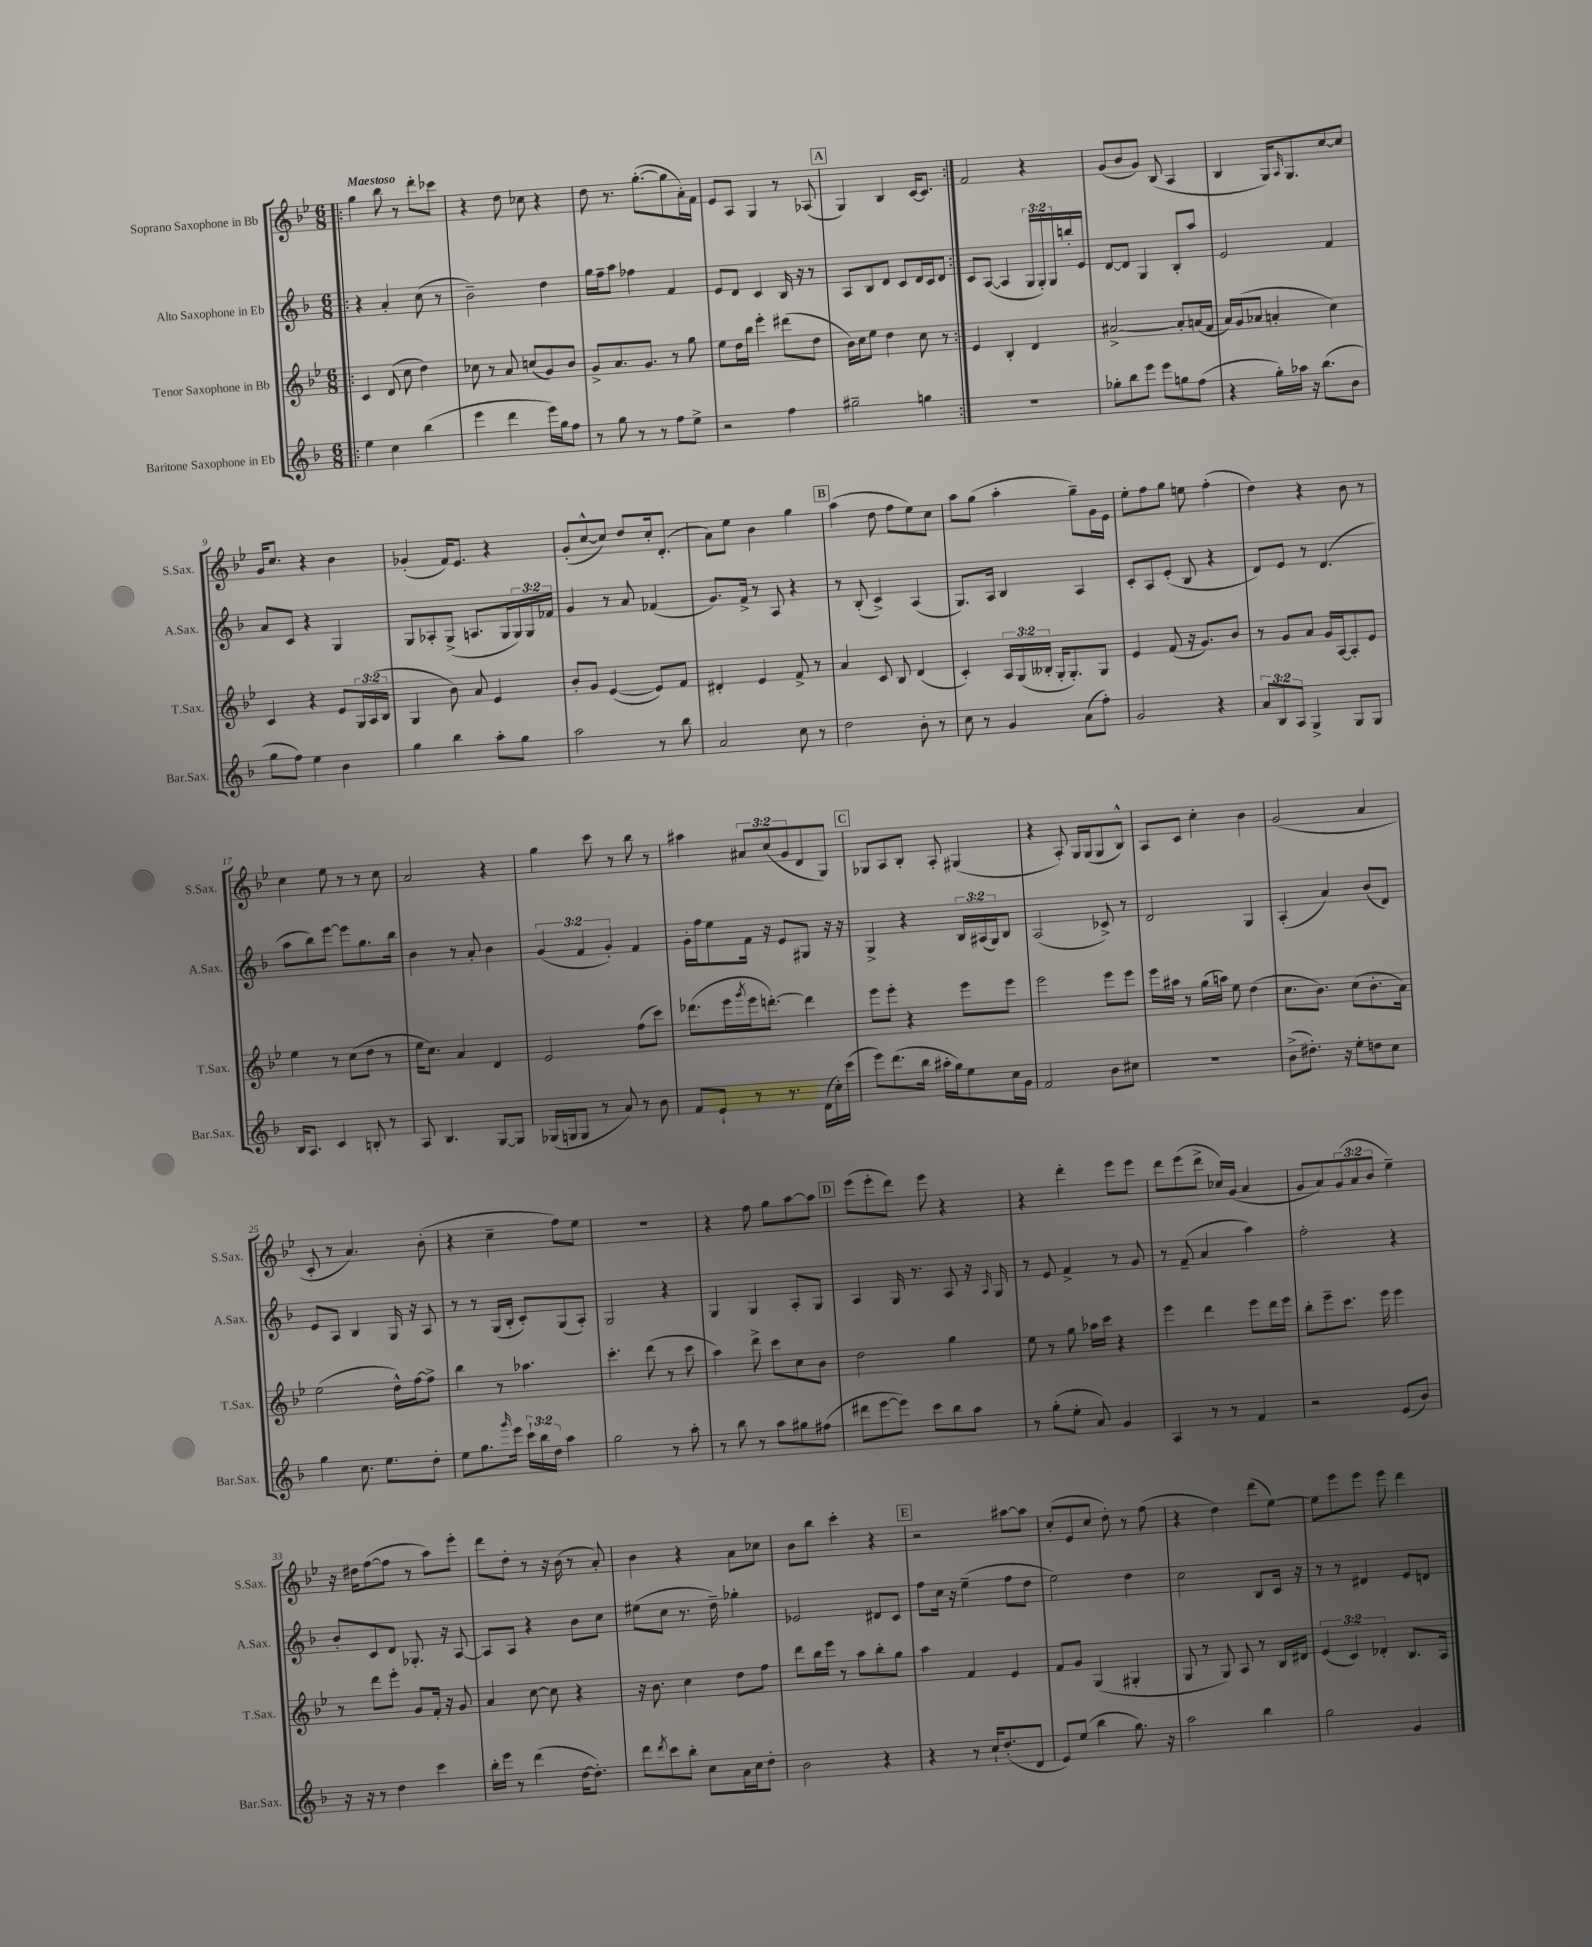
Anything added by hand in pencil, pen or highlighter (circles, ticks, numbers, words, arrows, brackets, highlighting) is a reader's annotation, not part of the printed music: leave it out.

**kern	**kern	**kern	**kern
*staff4	*staff3	*staff2	*staff1
*clefG2	*clefG2	*clefG2	*clefG2
*k[b-]	*k[b-e-]	*k[b-]	*k[b-e-]
*M6/8	*M6/8	*M6/8	*M6/8
=!|:	=!|:	=!|:	=!|:
4ee\	4c/	4r	4gg\
4cc\	(8d/	4a'/	8bb-\
.	8cc\	.	8r
(4bb-\	4dd\)	(8cc\	8ddd'\L
.	.	8r	8ccc-\J
=	=	=	=
4eee\	8cc-\	2b-~\)	4r
.	8r	.	.
4ddd\	8a/	.	8dd\
.	(8cc/L	.	8cc-\
16eee\LL)	8g/)	4dd\	4r
16gg\J	.	.	.
8ff\J	8b-/J	.	.
=	=	=	=
8r	8g^/L	16gg\LL	8dd\
.	.	16ff~\J	.
8gg\	8.a/	8aa\J	8.r
8r	.	4ff-\	.
.	8.g/J	.	([8.gg'\L
8r	.	.	.
8ff\L	8r	4f/	8gg\]
8ee^\J	8gg\	.	16a'\L)
.	.	.	16f\JJ
=	=	=	=
2r	8ee-\L	8e/L	8e-/L
.	16dd\L	8d/J	8A/J
.	16bb-\JJ	.	.
.	4eee-'\	4c/	4G/
4ff\	(8ddd#\L	16B-/	8r
.	.	16r	.
.	8dd\J	8r	(8A-/
=	=	=	=
2gg#~\	16b-\LL)	8A/L	4G/)
.	16cc\J	.	.
.	8ee-\J	8B-/	.
.	4dd\	8d/J	4B-/
.	.	8c/L	.
4gg\	8cc\	16d/L	[16c/LK
.	.	16c/J	8.c/]J
.	8r	8d/J	.
=:|!	=:|!	=:|!	=:|!
2.r	4e-/	8c/L	2f/
.	.	([8A/J	.
.	4B-'/	4A/]	.
.	4d/	24G/LL	4r
.	.	24G'/)	.
.	.	24G/	.
.	.	16bb'/	.
.	.	16e/JJ	.
=	=	=	=
8gg-'\L	[2a#^/	[8d/L	(8g/L
8bb-\	.	8d/]J	8b-/
8eee\J	.	4G/	8g/J)
8eee\L	.	.	(8B-/
8gg\	8a#'/]L	8B-'/L	4A/
(8ff\J	(16a/L	8aa/J	.
.	16f/JJ	.	.
=	=	=	=
4r	16a/LL)	2e/	4B-/
.	(16g/J	.	.
.	8a-/J	.	.
16gg'\LL)	4a'/	.	16G/LK)
.	.	.	16qqA/
16aa-\JJ	.	.	8.G/
16r	.	.	.
(8.bb-\L	.	.	.
.	4cc\)	4f/	[8cc/
8b-\J	.	.	8cc/]J
=	=	=	=
8gg\L	4c/	8a/L	16g/LK
.	.	.	8.cc/J
8ff\J)	.	8c/J	.
4ee\	4r	4r	4r
4b-\	8e-/L	4G/	4b-\
.	24G/L	.	.
.	(24A/	.	.
.	24B-/JJ	.	.
=	=	=	=
4gg\	4G/	8G/L	(4g-'/
.	.	8A-'/	.
4bb-\	8b-\)	(8G^/J	16f/LK)
.	.	.	8.e-/J
.	8a/	8.A/L	.
8aa'\L	4e-/	.	4r
.	.	16G/L	.
8gg\J	.	24G/)	.
.	.	24G/	.
.	.	24f-/JJ	.
=	=	=	=
2aa\	8b-'/L	4g/	(8g'/L
.	8g/J	.	[8cc^^/
.	([4e-/	8r	8cc/]J)
.	.	8a/	8dd/L
8r	8e-/]L)	(4f-/	16cc'/k
.	.	.	(8.d'/J
8bb-\	8f/J	.	.
=	=	=	=
2a/	4d#'/	8.g/L)	8a\L)
.	.	.	8ee-\J
.	.	16f^/Jk	.
.	4e-/	8r	4b-\
.	.	8A/	.
8cc\	8f^/	4r	4gg\
8r	8r	.	.
=	=	=	=
2dd\	4a/	8r	(4aa\
.	.	(8B-'/	.
.	8c/	4c^/)	8dd\
.	8B-/	.	8ff\L
8b-'\	(4d/	(4A/	8ee-\)
8r	.	.	8cc\J
=	=	=	=
8cc\	4c'/)	8.G/L)	8aa\L
8r	.	.	(8gg\J
.	.	16A/Jk	.
4g/	24A/LL	4B-/	4aa'\
.	(24G/	.	.
.	24B--'/JJ	.	.
.	16G'/LK	.	.
.	8.G'/)	.	.
(8a\L	.	4A/	8gg~\L)
8ff'\J)	8G/J	.	16g\L
.	.	.	16e-\JJ
=	=	=	=
2g/	4e-/	8c'/L	8ee-'\L
.	.	8A/	8ff\
.	(8f/	(8e'/J	8gg\J
.	16r	8B-/	8ee\
.	8.g/L)	.	.
4r	.	4r	(4ff'\
.	8b-/J	.	.
=	=	=	=
12a/L	8r	8d/L)	4dd\)
12B-/	.	.	.
.	8g/L	8e/J	.
12A/J	.	.	.
4G^/	8a/J	8r	4r
.	16g/LL	(4.d/	.
.	[16A/J	.	.
8G/L	8A'/]	.	8b-\
8G/J	8e-/J	.	8r
=	=	=	=
16B-/LK	4ee-\	8aa\L	4cc\
8.A/J	.	.	.
.	.	8bb-\)	.
4c/	8r	[8eee\J	8ee-\
.	(8cc\L	8eee\]L	8r
8B'/	8dd\J	8.gg\	8r
8r	8r	.	8cc\
.	.	16bb-\Jk	.
=	=	=	=
8A/	16ee-\LK	4b-\	2a/
.	8.cc\J)	.	.
4.B-/	.	.	.
.	4a/	8r	.
.	.	8a'/	.
[8G/L	4d/	4b-\	4r
8G/]J	.	.	.
=	=	=	=
(16G-/LL	2e-/	(6g/	4gg\
16G/J	.	.	.
8G/J	.	.	.
.	.	6f/	.
8r	.	.	8ccc\
.	.	6g'/)	.
8a/)	.	.	8r
8r	(8ff\L	4f/	8bb-\
8b-\	8ccc\J)	.	8r
=	=	=	=
8f/L	(8.ddd-\L	16g'\LL	4aa#\
.	.	16ff\J	.
8e`/J	.	8ee\	.
.	16eee-\L	.	.
.	8qggg/	.	.
8r	16eee-\J	16f\Jk	12a#/L
.	[8.ddd'\J)	16r	.
.	.	.	(12cc/
8.r	.	8e/L	.
.	.	.	12g/
.	4ddd\]	8G#/J	8d/
(16d\LL	.	.	.
16cc'\)	.	16r	8G/J)
(16ccc\JJ	.	16r	.
=	=	=	=
8eee\L)	8eee-\L	4G^/	8G-/L
(8.ddd\	8eee-'\J	.	8A/
.	4r	4r	8B-'/J
16bb-\Jk	.	.	.
16aa#'\LL	.	.	8A'/
16gg\J)	.	.	.
8ee\	8eee-\L	24B-/LL	(4G#/
.	.	(24A#/	.
.	.	24G/J)	.
16cc\L	8eee-\J	8B-/J	.
16g\JJ	.	.	.
=	=	=	=
2f/	2eee-\	(2A/	4r
.	.	.	8A'/)
.	.	.	16G/LL
.	.	.	(16G/J
8b-\L	8eee-\L	8c-^/)	8G/
8cc#\J	8eee-\J	8r	8B-^^/J)
=	=	=	=
2.r	16eee-\LL	2d/	8A/L
.	16aa#\JJ	.	.
.	8r	.	8c/J
.	(16gg\LL	.	4cc'\
.	16aa\JJ)	.	.
.	8ee-\	.	.
.	(4dd\	4G/	4b-\
=	=	=	=
(8b-^\L	8.cc\L	(4A'/	(2g/
8.dd#'\J)	.	.	.
.	8.b-\J)	.	.
.	.	4a/)	.
16r	.	.	.
8ee'\L	(8cc\L	.	.
8dd\	8.b-'\	(8b-/L	4a/
8cc\J	.	8d/J)	.
.	16a\Jk)	.	.
=	=	=	=
4gg\	(2ee-\	8e/L	8c'/
.	.	8A/J	8r
8.cc\	.	4B-/	4.a/)
8.ee\L	.	.	.
.	16dd^^\LL)	16G/	.
.	[16ff\J	16r	.
8dd'\J	8ff^\]J	8A/	(8b-'\
=	=	=	=
8ee\L	4bb-\	8r	4r
8.gg\	.	8r	.
.	8r	(16G/LL	4cc~\
16qqggg/	.	.	.
16eee\Jk	.	16B-'/JJ	.
24ccc`\LL	4.aa-\	8c'/L)	.
24bb-\	.	.	.
24dd\JJ	.	.	.
4aa\	.	(8G/	8ff\L)
.	.	8A'/J)	8ee-\J
=	=	=	=
2gg\	4.ccc'\	2G/	2.r
.	(8ddd\	.	.
8r	8r	4r	.
8aa'\	8ccc\	.	.
=	=	=	=
8r	4aa\)	4G/	4r
8bb-\	.	.	.
8r	8ddd^\	4G/	8ff\
8aa\L	8ccc\L	.	8gg\L
8gg#\	8cc\	8A'/L	[8aa\
(8ff#\J	8b-\J	8G/J	8aa\]J
=	=	=	=
8ddd#\L	2dd\	4A/	(8eee-\L
[8eee\	.	.	8eee-'\
8eee\]J)	.	16G/	8ddd\J)
.	.	8.r	.
8ccc\L	.	.	8eee-\
8bb-\	4gg\	8A/	4r
8aa\J	.	16r	.
.	.	16qqA/	.
.	.	16G/	.
=	=	=	=
8r	8ee-\	8r	4r
(8gg'\L	8r	8e/	.
8ee'\J	8gg\	4f^/	4ddd'\
8a/)	16aa-\LL	.	.
.	16ccc\JJ	.	.
4g/	4r	8r	8eee-\L
.	.	8g/	8eee-\J
=	=	=	=
4A/	4eee-\	8r	8ddd\L
.	.	(8f~/	(8eee-\
8r	4ddd\	4a/	8ddd^\J
8r	.	.	16cc-/LL)
.	.	.	(16g/JJ
4f/	8eee-\L	4aa\)	4a/
.	16ddd\L	.	.
.	16eee-\JJ	.	.
=	=	=	=
2r	8bb-'\L	2ff'\	8g/L
.	8eee-~\	.	8a/)
.	8.ccc\J	.	(12g/
.	.	.	12a/
.	.	.	12b-/J
.	16eee-\	.	.
(8e/L	4eee-\	4r	4ee-~\)
8b-/J)	.	.	.
=	=	=	=
16r	8r	8b-'/L	16r
16r	.	.	16dd#\LK
8r	8ddd\L	8c/	([8ff\
4dd\	8eee-'\J	8d/J	8ff\]J
.	8g/L	8.G-'/	8r
4ccc\	16f'/Jk	.	8aa\L)
.	16r	16r	.
.	8g/	[8A/	8eee-'\J
=	=	=	=
16bb-'\LL	4a/	8A/]L	8ddd\L
16eee\JJ	.	.	.
8r	.	8A/J	8dd'\J
(4ddd\	[8cc\	4r	8r
.	8cc\]	.	16r
.	.	.	(16b-\
[16dd\LK	4r	8b-\L	8r
8.dd'\]J)	.	.	.
.	.	8cc\J	8a'/)
=	=	=	=
8ddd\L	16r	(8ee#\L	4b-\
.	8.b-\	.	.
8qddd/	.	.	.
8ccc\	.	8cc\J	.
8bb-'\J	4cc\	8.r	4r
8cc\L	.	.	.
.	.	16dd~\)	.
16a\L	8dd\L	4gg-'\	8a\L
16cc\J	.	.	.
8dd'\J	8ff\J	.	8cc-\J
=	=	=	=
2b-\	8ddd\L	2e-/	8b-\L
.	16bb-\L	.	8bb-\J
.	16eee-\JJ	.	.
.	8r	.	4ccc'\
.	8aa\L	.	.
4r	8bb-'\	8d#/L	4r
.	8gg\J	8c/J	.
=	=	=	=
4r	4aa\	8ff\L	2r
.	.	16cc\Jk	.
.	.	16r	.
8r	4f/	(4ee~\	.
16cc`/LK	.	.	.
(8.dd'/	.	.	.
.	4e-/	8ff\L	[8aa#\L
8d/J	.	8dd\J	8aa#\]J
=	=	=	=
8e/L)	8f/L	2ee\)	(8cc'/L
(8ee/J	8g/J	.	8e-/
4bb-\	(4G/	.	8cc/J
.	.	.	8dd'\)
8.gg\)	4G#'/	4dd\	8r
.	.	.	(8ff\
16r	.	.	.
=	=	=	=
2aa\	8G/	2cc\	4r
.	8r	.	.
.	8G/)	.	4dd\)
.	8A/	.	.
4bb-\	8r	8B-/L	(8ddd\L
.	16B-/LL	16c/Jk	[8ee-\J)
.	16d#/JJ	16r	.
=	=	=	=
2gg\	(6e-/	8r	8ee-\]L
.	.	8r	8eee-\
.	6c/)	.	.
.	.	4d#/	8eee-\J
.	6d-'/	.	.
.	.	.	8eee-\
4g/	8.B-/L	8e/L	4ddd\
.	.	8d/J	.
.	16A/Jk	.	.
==	==	==	==
*-	*-	*-	*-
